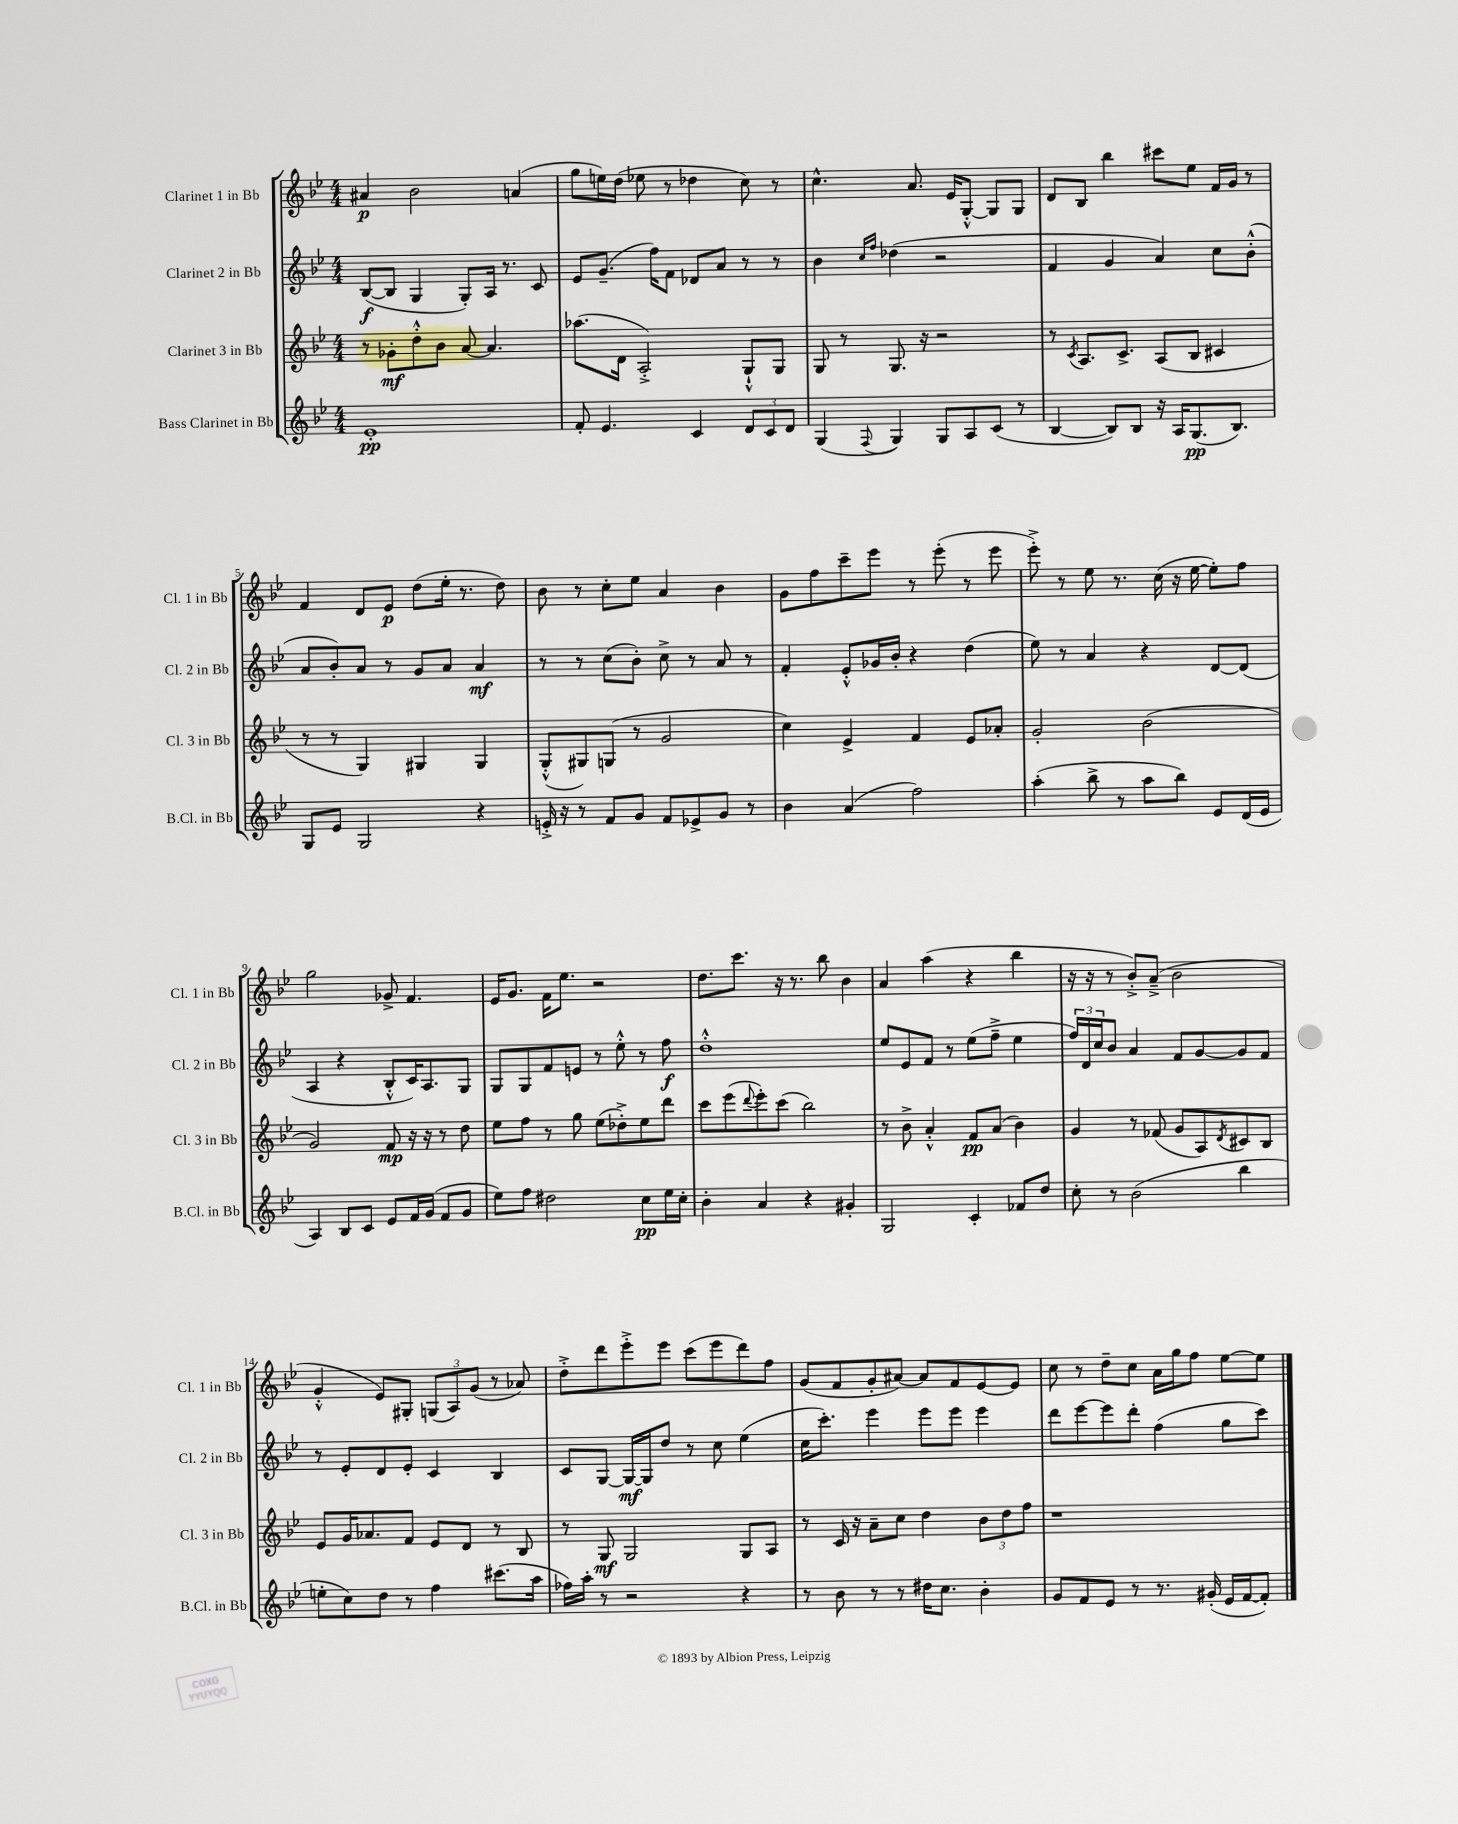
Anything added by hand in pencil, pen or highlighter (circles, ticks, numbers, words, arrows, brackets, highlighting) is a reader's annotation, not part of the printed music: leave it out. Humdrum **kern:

**kern	**dynam	**kern	**dynam	**kern	**dynam	**kern	**dynam
*part4	*part4	*part3	*part3	*part2	*part2	*part1	*part1
*staff4	*staff4	*staff3	*staff3	*staff2	*staff2	*staff1	*staff1
*I"Bass Clarinet in Bb	*	*I"Clarinet 3 in Bb	*	*I"Clarinet 2 in Bb	*	*I"Clarinet 1 in Bb	*
*I'B.Cl. in Bb	*	*I'Cl. 3 in Bb	*	*I'Cl. 2 in Bb	*	*I'Cl. 1 in Bb	*
*clefG2	*	*clefG2	*	*clefG2	*	*clefG2	*
*k[b-e-]	*	*k[b-e-]	*	*k[b-e-]	*	*k[b-e-]	*
*M4/4	*	*M4/4	*	*M4/4	*	*M4/4	*
=1	=1	=1	=1	=1	=1	=1	=1
1e-'	pp	8r	.	([8B-/L	f	4a#X/	p
.	.	8g-X'\L	mf	8B-/J]	.	.	.
.	.	8dd'^^\	.	4G/	.	2b-\	.
.	.	8b-\J	.	.	.	.	.
.	.	[8a/	.	8G'/L)	.	.	.
.	.	4.a/]	.	16A/Jk	.	.	.
.	.	.	.	8.r	.	.	.
.	.	.	.	.	.	(4an/	.
.	.	.	.	8c/	.	.	.
=2	=2	=2	=2	=2	=2	=2	=2
8f'/	.	(8.aa-X\L	.	8e-/L	.	8gg\L	.
4.e-/	.	.	.	(8.g~/J	.	16een\L)	.
.	.	16d\Jk	.	.	.	(16dd\JJ	.
.	.	2A'^/)	.	.	.	8ee-X\	.
.	.	.	.	16ff\KL)	.	.	.
.	.	.	.	8f\J	.	8r	.
4c/	.	.	.	8d-X/L	.	4dd-X\	.
.	.	.	.	8a/J	.	.	.
12d/L	.	8G`^^/L	.	8r	.	8cc\)	.
12c/	.	.	.	.	.	.	.
.	.	8G/J	.	8r	.	8r	.
12d/J	.	.	.	.	.	.	.
=3	=3	=3	=3	=3	=3	=3	=3
(4G/	.	8G/	.	4b-\	.	4.cc^^\	.
.	.	8r	.	.	.	.	.
.	.	.	.	16qqcc/LL	.	.	.
8qqF/	.	.	.	16qqff/JJ	.	.	.
4G/)	.	8.G/	.	(4dd-X\	.	.	.
.	.	.	.	.	.	8.a/	.
.	.	16r	.	.	.	.	.
8G/L	.	2r	.	2r	.	.	.
.	.	.	.	.	.	16e-/KL	.
8A/	.	.	.	.	.	[8G'^^/J	.
(8c/J	.	.	.	.	.	8G/L]	.
8r	.	.	.	.	.	8G/J	.
=4	=4	=4	=4	=4	=4	=4	=4
[4B-/	.	8r	.	4f/	.	8d/L	.
.	.	8qc/	.	.	.	.	.
.	.	8.A/L	.	.	.	8B-/J	.
8B-/L])	.	.	.	4g/	.	4bb-\	.
.	.	8.c^/J	.	.	.	.	.
8B-/J	.	.	.	.	.	.	.
16r	.	(8A/L	.	4a/)	.	8ccc#X\L	.
16A/KL	.	.	.	.	.	.	.
(8.G/	pp	8B-/J	.	.	.	8ee-\J	.
.	.	4c#X/	.	8cc\L	.	16f/LL	.
8.B-/J)	.	.	.	.	.	16g/JJ	.
.	.	.	.	(8b-'^^\J	.	8r	.
!!LO:LB:g=z
=5	=5	=5	=5	=5	=5	=5	=5
8G/L	.	8r	.	8a/L	.	4f/	.
8e-/J	.	8r	.	8b-'/)	.	.	.
2G/	.	4G/)	.	8a/J	.	8d/L	.
.	.	.	.	8r	.	8e-/J	p
.	.	4G#X/	.	8g/L	.	(8dd\L	.
.	.	.	.	8a/J	.	16ee-'\Jk	.
.	.	.	.	.	.	8.r	.
4r	.	4G#/	.	4a/	mf	.	.
.	.	.	.	.	.	8dd\)	.
=6	=6	=6	=6	=6	=6	=6	=6
16en'^/	.	(8G'^^/L	.	8r	.	8b-\	.
16r	.	.	.	.	.	.	.
8r	.	8G#X/)	.	8r	.	8r	.
8f/L	.	(8Gn/J	.	(8cc\L	.	8cc'\L	.
8g/J	.	8r	.	8b-'\J)	.	8ee-\J	.
8f/L	.	2g/	.	8cc^\	.	4a/	.
8e-X^/	.	.	.	8r	.	.	.
8g/J	.	.	.	8a/	.	4b-\	.
8r	.	.	.	8r	.	.	.
=7	=7	=7	=7	=7	=7	=7	=7
4b-\	.	4cc\)	.	4f'/	.	8g\L	.
.	.	.	.	.	.	8ff\	.
(4a/	.	4e-^/	.	8e-'^^/L	.	8ccc~\	.
.	.	.	.	16g-X/L	.	8eee-\J	.
.	.	.	.	16b-'/JJ	.	.	.
2ff\)	.	4f/	.	4r	.	8r	.
.	.	.	.	.	.	(8eee-'\	.
.	.	8e-/L	.	(4dd\	.	8r	.
.	.	8a-X'/J	.	.	.	8eee-\	.
=8	=8	=8	=8	=8	=8	=8	=8
(4aa'\	.	2g'/	.	8ee-\)	.	8eee-'^\)	.
.	.	.	.	8r	.	8r	.
8bb-^\	.	.	.	4a/	.	8ee-\	.
8r	.	.	.	.	.	8.r	.
8aa\L	.	(2b-\	.	4r	.	.	.
.	.	.	.	.	.	(16cc\	.
8bb-\J)	.	.	.	.	.	16r	.
.	.	.	.	.	.	[16ee-\	.
8e-/L	.	.	.	[8d/L	.	8ee-'\L])	.
(16d/L	.	.	.	(8d/J]	.	8ff\J	.
16e-/JJ	.	.	.	.	.	.	.
!!LO:LB:g=z
=9	=9	=9	=9	=9	=9	=9	=9
4A/)	.	2g/)	.	4A/	.	2gg\	.
8B-/L	.	.	.	4r	.	.	.
8c/J	.	.	.	.	.	.	.
8e-/L	.	8f/	mp	8B-'^^/L	.	8g-X^/	.
16f/L	.	16r	.	16c/K)	.	4.f/	.
(16g/JJ	.	16r	.	8.A/	.	.	.
8f/L	.	8r	.	.	.	.	.
8g/J	.	8dd\	.	8G/J	.	.	.
=10	=10	=10	=10	=10	=10	=10	=10
8ee-\L)	.	8ee-\L	.	8G/L	.	16e-/KL	.
.	.	.	.	.	.	8.g/J	.
8ff\J	.	8ff\J	.	8G/	.	.	.
2dd#X\	.	8r	.	8f/	.	16f\KL	.
.	.	.	.	.	.	8.ee-\J	.
.	.	8gg\	.	8en/J	.	.	.
.	.	(8ee-\L	.	8r	.	2r	.
.	.	8dd-X'^\)	.	8ee-'^^\	.	.	.
8cc\L	pp	8ee-\	.	8r	.	.	.
16ee-\L	.	8ddd\J	.	8ff\	f	.	.
16cc'\JJ	.	.	.	.	.	.	.
=11	=11	=11	=11	=11	=11	=11	=11
4b-'\	.	8ccc\L	.	1dd'^^	.	8.dd\L	.
.	.	(8eee-\	.	.	.	.	.
.	.	.	.	.	.	8.ccc\J	.
.	.	8qqddd/	.	.	.	.	.
4a/	.	8eee-'\)	.	.	.	.	.
.	.	(8ccc\J	.	.	.	16r	.
.	.	.	.	.	.	8.r	.
4r	.	2bb-\)	.	.	.	.	.
.	.	.	.	.	.	8bb-\	.
4g#X'/	.	.	.	.	.	4b-\	.
=12	=12	=12	=12	=12	=12	=12	=12
2G/	.	8r	.	8ee-/L	.	4a/	.
.	.	8b-^\	.	8e-/	.	.	.
.	.	4a'^^/	.	8f/J	.	(4aa\	.
.	.	.	.	8r	.	.	.
4c'/	.	8f/L	pp	(8ee-\L	.	4r	.
.	.	(8a/J	.	8ff~^\J	.	.	.
8f-X/L	.	4b-\)	.	4ee-\	.	4bb-\	.
8dd/J	.	.	.	.	.	.	.
=13	=13	=13	=13	=13	=13	=13	=13
8cc'\	.	4g/	.	24ff/LL)	.	16r	.
.	.	.	.	24d/	.	.	.
.	.	.	.	.	.	16r	.
.	.	.	.	24cc/J	.	.	.
8r	.	.	.	8b-/J	.	8r	.
(2b-\	.	8r	.	4a/	.	8b-'^/L)	.
.	.	(8f-X/	.	.	.	(8a~^/J	.
.	.	8g/L	.	8f/L	.	2b-\	.
.	.	8A/)	.	[8g/	.	.	.
.	.	8qd/	.	.	.	.	.
4bb-\	.	8c#X/	.	8g/]	.	.	.
.	.	8B-/J	.	8f/J	.	.	.
!!LO:LB:g=z
=14	=14	=14	=14	=14	=14	=14	=14
8een'\L	.	8e-/L	.	8r	.	4g'^^/	.
8cc\)	.	16g/K	.	8e-'/L	.	.	.
.	.	8.a-X/	.	.	.	.	.
8dd\J	.	.	.	8d/	.	8e-/L)	.
8r	.	8f/J	.	8e-'/J	.	8G#X'/J	.
4ff\	.	8e-/L	.	4c/	.	(12Gn/L	.
.	.	.	.	.	.	12A/)	.
.	.	8d/J	.	.	.	.	.
.	.	.	.	.	.	(12g/J	.
(8.ccc#X\L	.	8r	.	4B-/	.	8r	.
.	.	8B-/	.	.	.	8a-X/)	.
16aa\Jk	.	.	.	.	.	.	.
=15	=15	=15	=15	=15	=15	=15	=15
16ff-X\LL)	.	8r	.	8c/L	.	8dd'^\L	.
16aa'\JJ	.	.	.	.	.	.	.
8r	.	8G/	mf	[8G/J	.	8ddd\	.
2r	.	2G/	.	16G/LL_	mf	8eee-'^\	.
.	.	.	.	16G/J]	.	.	.
.	.	.	.	8dd/J	.	8eee-\J	.
.	.	.	.	8r	.	(8ccc\L	.
.	.	.	.	8cc\	.	8eee-\	.
4r	.	8G/L	.	(4ee-\	.	8ddd\)	.
.	.	8A/J	.	.	.	8ff\J	.
=16	=16	=16	=16	=16	=16	=16	=16
8r	.	8r	.	16cc\KL	.	(8g/L	.
.	.	.	.	8.ccc'\J)	.	.	.
8b-\	.	16c/	.	.	.	8f/	.
.	.	16r	.	.	.	.	.
8r	.	8a~\L	.	4eee-\	.	8g'/	.
8r	.	8cc\J	.	.	.	[8a#X/J)	.
16dd#X\KL	.	4dd\	.	8eee-\L	.	8a#/L]	.
8.cc\J	.	.	.	.	.	.	.
.	.	.	.	8eee-\J	.	8f/	.
4b-'\	.	12b-\L	.	4eee-\	.	[8e-/	.
.	.	12dd\	.	.	.	.	.
.	.	.	.	.	.	8e-/J]	.
.	.	12ff\J	.	.	.	.	.
=17	=17	=17	=17	=17	=17	=17	=17
8g/L	.	1r	.	8ddd\L	.	8cc\	.
8f/	.	.	.	[8eee-\	.	8r	.
8e-/J	.	.	.	8eee-\]	.	8dd~\L	.
8r	.	.	.	8ddd'\J	.	8cc\J	.
8.r	.	.	.	(4ff\	.	16a\LL	.
.	.	.	.	.	.	16gg\J	.
.	.	.	.	.	.	8ff\J	.
(16g#X'/	.	.	.	.	.	.	.
16e-/LL	.	.	.	8gg\L	.	[8ee-\L	.
[16f/J	.	.	.	.	.	.	.
8f'/J])	.	.	.	8ccc\J)	.	8ee-\J]	.
==	==	==	==	==	==	==	==
*-	*-	*-	*-	*-	*-	*-	*-
